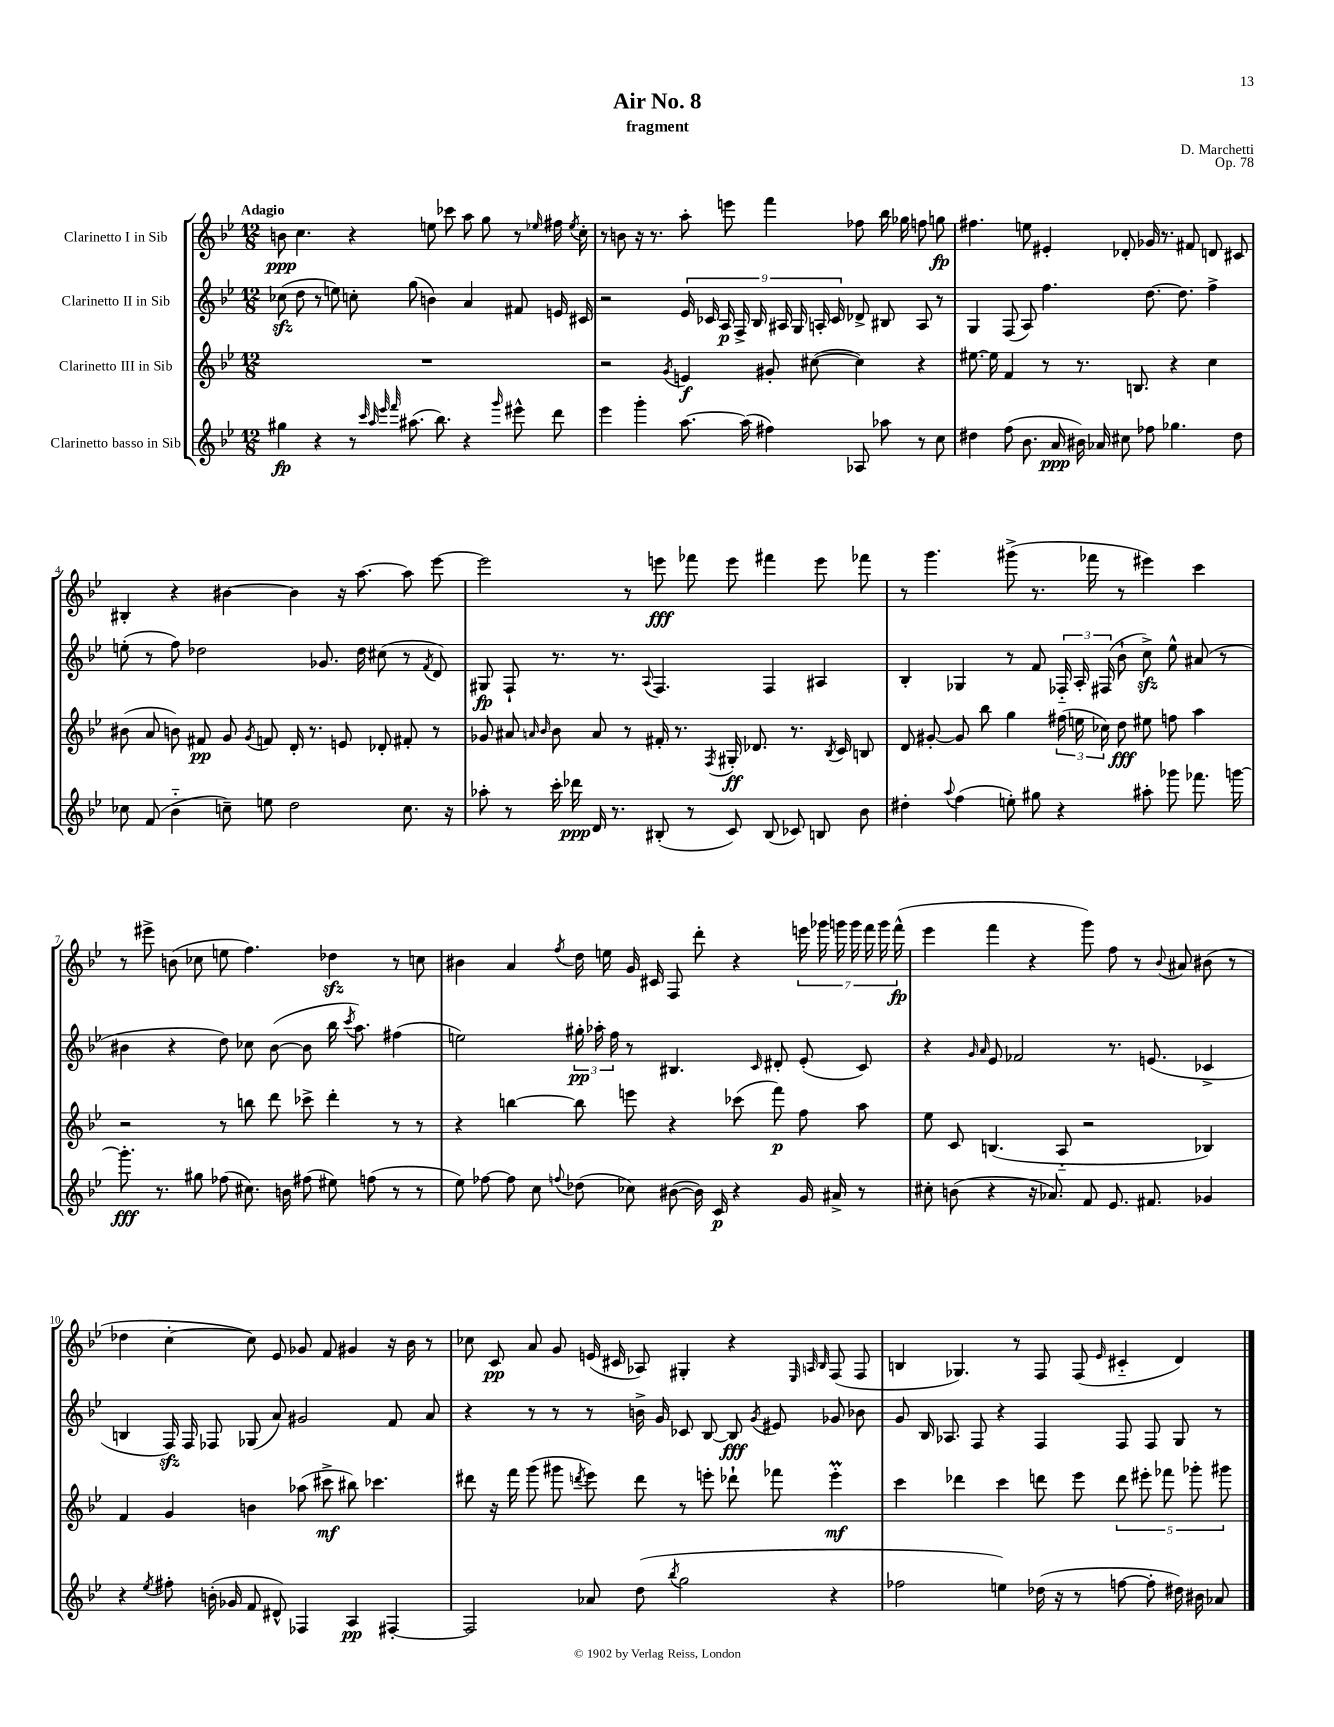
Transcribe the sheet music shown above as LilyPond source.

\header { title = "Air No. 8" composer = "D. Marchetti" subtitle = "fragment" opus = "Op. 78" }
<<
\new StaffGroup <<
\new Staff = "s0" \with { instrumentName = "Clarinetto I in Sib" } {
    \clef treble \key bes \major \numericTimeSignature \time 12/8 \tempo "Adagio"
    \autoBeamOff b'8\ppp c''4. r4 e''8 ces'''8 a''8 g''8 r8 \grace { ees''16 } fis''16 \acciaccatura { ees''8 } c''16-. |
    r8 b'8 r16 r8. a''8-. e'''8 f'''4 fes''8 bes''16 ges''16 f''8 g''8\fp |
    fis''4. e''8 eis'4-. des'8-. ges'16 r8. fis'8 d'8 cis'8 |
    bis4-. r4 bis'4~ bis'4 r16 a''8.~ a''8 ees'''8~ |
    ees'''2 r8 e'''8\fff fes'''8 e'''8 fis'''4 e'''8 fes'''8 |
    r8 g'''4. gis'''8->( r8. fes'''16 r8 eis'''4) c'''4 |
    r8 eis'''8-> b'8( ces''8 e''8 f''4.) des''4\sfz r8 c''8 |
    bis'4 a'4 \acciaccatura { f''8 } d''16 e''16 g'16 cis'16 f8 d'''8-. r4 \tuplet 7/4 { e'''16 ges'''16 g'''16 g'''16 f'''16 g'''16 f'''16-^\fp( } |
    ees'''4 f'''4 r4 g'''8) f''8 r8 \appoggiatura { bes'8 } ais'8 bis'8( r8 |
    des''4 c''4~-. c''8) ees'8 ges'8 f'8 gis'4 r16 bes'16 r8 |
    ces''8 c'8\pp a'8 g'8 e'16( cis'16 aes8) gis4-. r4 \grace { ees32 a32 bes32 } f8( f8 |
    b4 ges4.) r8 f8 f8( \grace { ees'16 } cis'4-_ d'4) \bar "|." |
}
\new Staff = "s1" \with { instrumentName = "Clarinetto II in Sib" } {
    \clef treble \key bes \major \numericTimeSignature \time 12/8
    \autoBeamOff ces''8\sfz( d''8 r8 e''8) c''8-. g''8( b'4) a'4 fis'8 e'16 cis'16 |
    r2 \tuplet 9/8 { ees'16 ces'16 a16\p f16-> bes16 ais16 g16 a16-. ces'16 } des'8-> bis8 a8 r8 |
    g4 f8( a8) f''4. d''8.~ d''8. f''4-> |
    e''8-.( r8 f''8) des''2 ges'8. des''16 cis''8( r8 \acciaccatura { f'8 } d'8) |
    gis8\fp f8-! r8. r8. \appoggiatura { a8 } f4. f4 ais4 |
    bes4-. ges4 r8 f'8 \tuplet 3/2 { fes16-_ a16-. fis16( } bes'8-! c''8->\sfz) ees''8-^ ais'8( r8 |
    bis'4 r4 d''8) ces''8 bis'8~( bis'8 bes''16 \acciaccatura { c'''8 } a''8.) fis''4( |
    e''2) \tuplet 3/2 { gis''16-.\pp aes''16-. f''16 } r8 bis4. \grace { c'16 } dis'8-. ees'8-.( c'8) |
    r4 \grace { g'16 a'16 } ees'8 fes'2 r8. e'8.( ces'4-> |
    b4 f16\sfz) f16 fes8 ges8( a'8) gis'2 f'8 a'8 |
    r4 r8 r8 r8 b'16-> g'16 ces'8 bes8~ bes8\fff \acciaccatura { g'8 } eis'8 ges'8 bes'8 |
    g'8 bes16 aes8. f8 r4 f4 f8 f8 g8 r8 \bar "|." |
}
\new Staff = "s2" \with { instrumentName = "Clarinetto III in Sib" } {
    \clef treble \key bes \major \numericTimeSignature \time 12/8
    \autoBeamOff R1. |
    r2 \acciaccatura { g'8 } e'4\f gis'8-. cis''8~( cis''4) r4 |
    eis''8.~ eis''16 f'4 r8 r8. b8. r4 c''4 |
    bis'8( a'8 b'8) fis'8\pp g'8 \acciaccatura { g'8 } f'8 d'16-. r8. e'8 des'8-. fis'8-. r8 |
    ges'8 ais'8 \grace { a'16 bes'16 } bes'8 a'8 r8 fis'16-. r8. \acciaccatura { f8 } gis16-.\ff des'8. r8. \acciaccatura { bes8 } c'16 b8 |
    d'8 gis'8~-. gis'8 bes''8 g''4 \tuplet 3/2 { fis''16( e''16 ces''16) } d''8\fff eis''8 f''8 a''4 |
    r2 r8 b''8 d'''8 ces'''8-> d'''4-. r8 r8 |
    r4 b''4~ b''8 e'''8 r4 ces'''8( f'''8\p) f''8 a''8 |
    ees''8 c'8 b4.( a8-_ r2 bes4) |
    f'4 g'4 b'4 aes''8( cis'''8->\mf bis''8) ces'''4. |
    dis'''8 r16 f'''16 g'''8( gis'''8 \acciaccatura { d'''8 } ees'''8) d'''8 r8 e'''8-. des'''8-! fes'''8 e'''4-.\prall\mf |
    c'''4 des'''4 c'''4 d'''8 ees'''8 \tuplet 5/4 { d'''8 eis'''8-. fes'''8 ges'''8-. gis'''8 } \bar "|." |
}
\new Staff = "s3" \with { instrumentName = "Clarinetto basso in Sib" } {
    \clef treble \key bes \major \numericTimeSignature \time 12/8
    \autoBeamOff gis''4\fp r4 r8 \grace { c'''32 a''32 ees'''32 f'''32 } ais''8.( bes''8.) r4 \grace { g'''16 } eis'''8-^ d'''8 |
    ees'''4 g'''4-. a''8.~ a''16( fis''4) aes8 aes''8 r8 c''8 |
    dis''4 f''8( bes'8. a'16\ppp bis'16) aes'16 cis''8 fes''8 ges''4. dis''8 |
    ces''8 f'8( bes'4-_ c''8--) e''8 d''2 c''8. r16 |
    aes''8-. r8 c'''16-. des'''16\ppp d'16 r8. bis8-.( r8 c'8) bis8( ces'8) b8 bes'8 |
    dis''4-. \appoggiatura { a''8 } f''4( e''8-.) gis''8 r4 ais''8-. ges'''8 fes'''8. g'''16~ |
    g'''8.-.\fff r8. gis''8 fes''8( cis''8.) b'16 fis''8( eis''8) f''8( r8 r8 |
    ees''8) fes''8~ fes''8 c''8 \appoggiatura { f''8 } des''8( ces''8) bis'8~( bis'16) c'16\p r4 g'16 ais'16-> r8 |
    cis''8-. b'8( r4 r16 aes'8.) f'8 ees'8. fis'8. ges'4 |
    r4 \acciaccatura { ees''8 } fis''8-. b'16-.( ges'16 f'8 dis'8-^) fes4 a4\pp fis4~-. |
    fis2 aes'8 d''8( \acciaccatura { bes''8 } g''2 r4 |
    fes''2 e''4) des''16( r16 r8 f''8~ f''8-. dis''16) bis'16 aes'8 \bar "|." |
}
>>
>>
